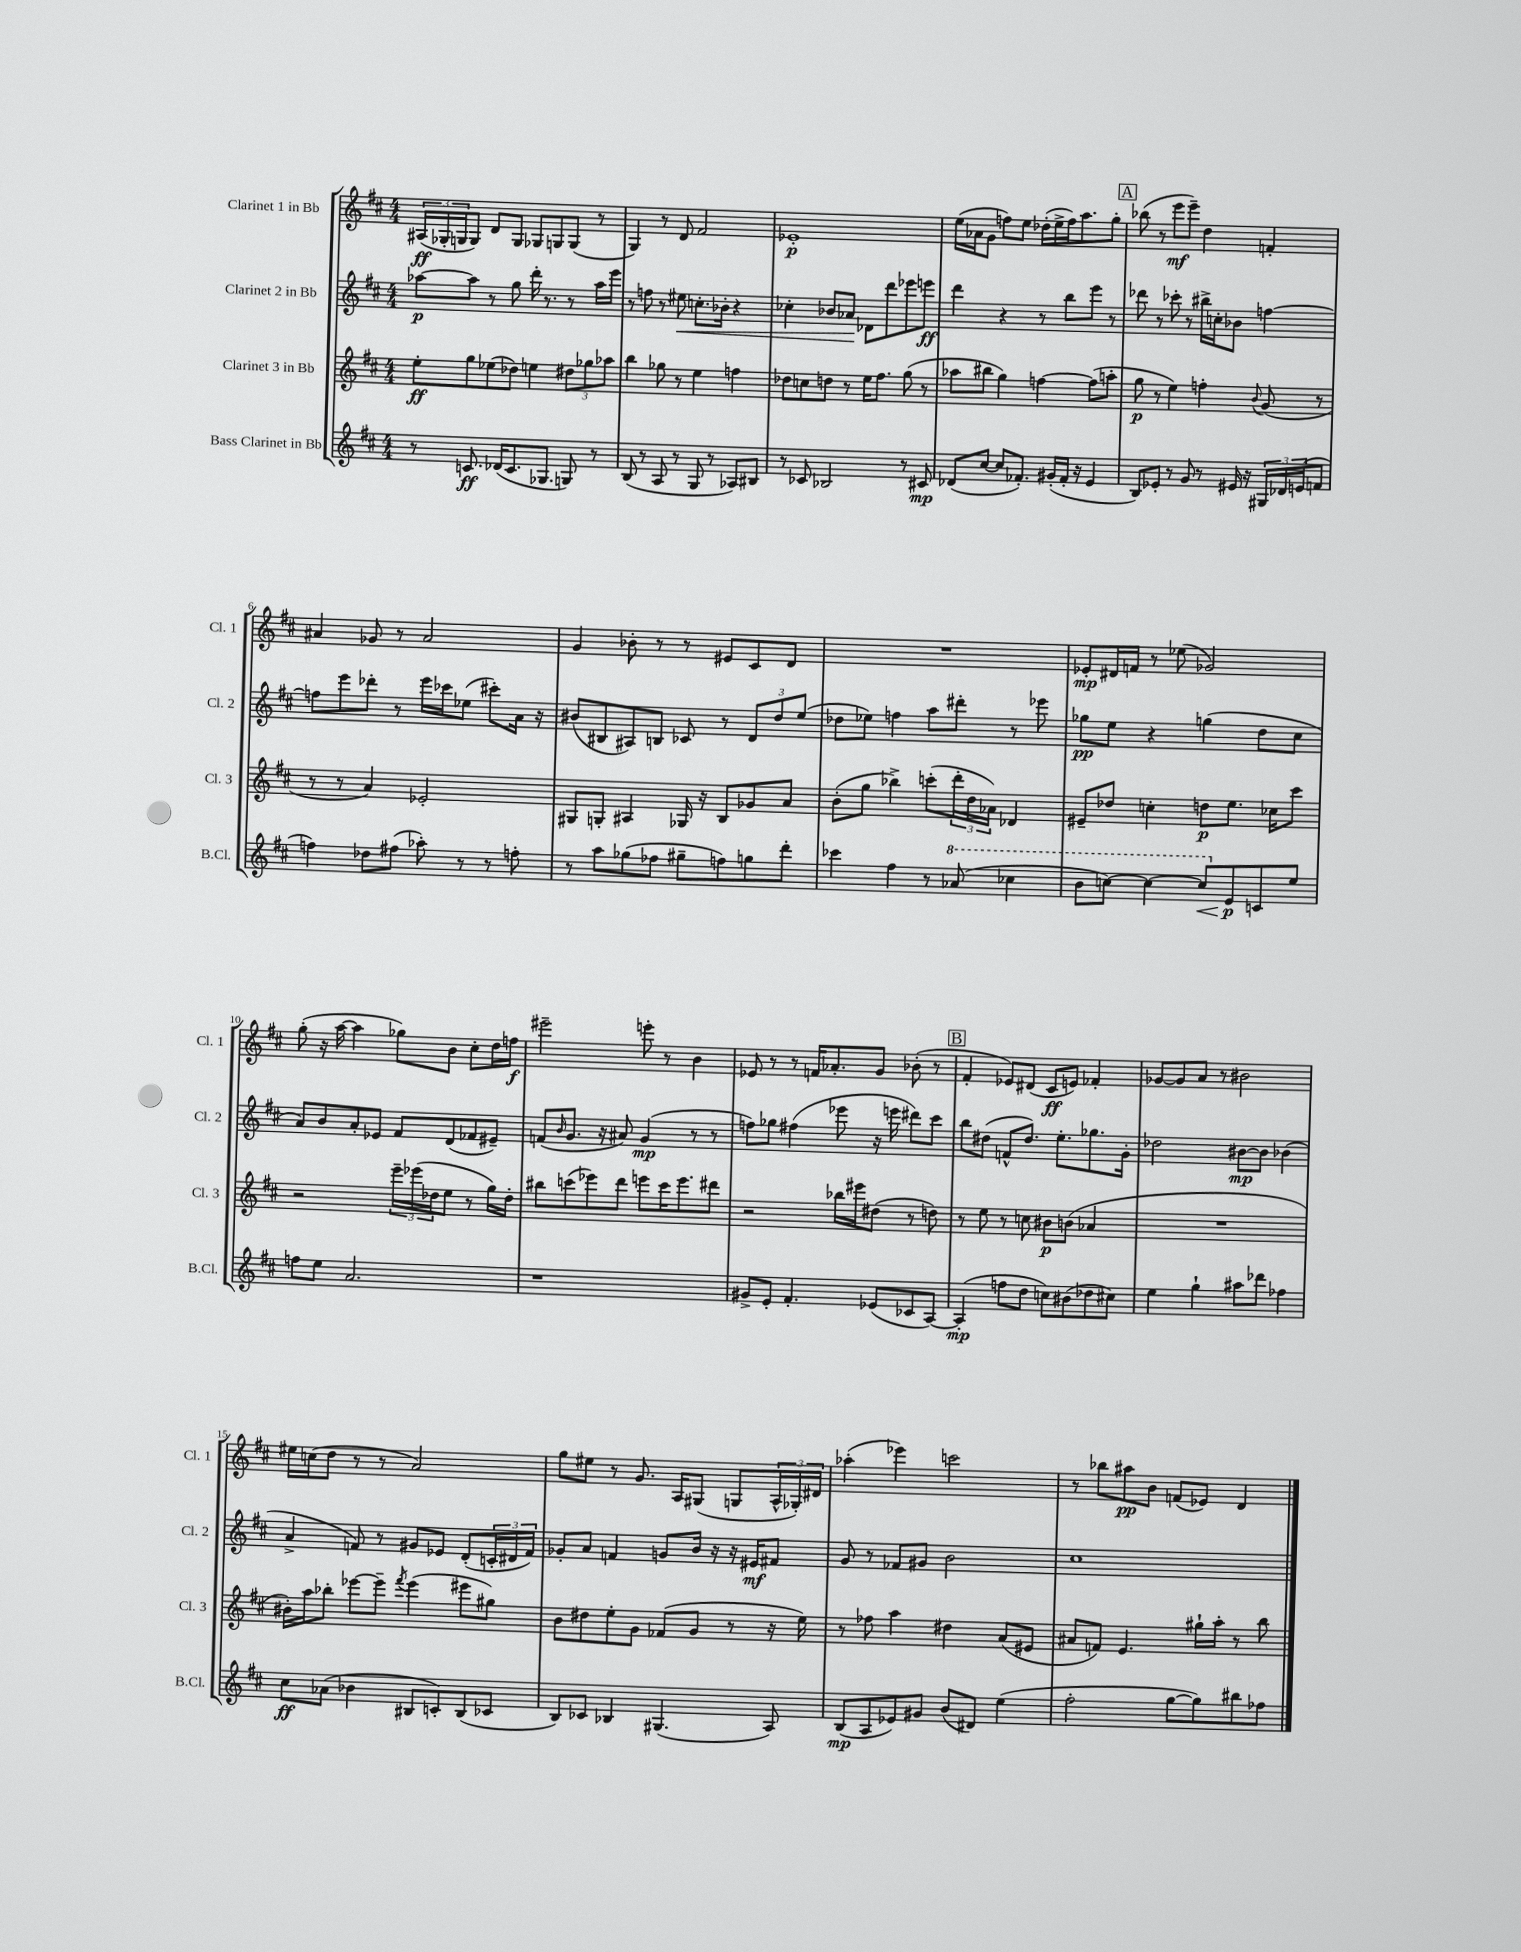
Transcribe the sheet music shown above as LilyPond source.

<<
\new StaffGroup <<
\new Staff = "s0" \with { instrumentName = "Clarinet 1 in Bb" shortInstrumentName = "Cl. 1" } {
    \clef treble \key d \major \numericTimeSignature \time 4/4
    \tuplet 3/2 { ais16\ff( ges16-. g16 } g8) d'8 g8 ges8 g8 g8( r8 |
    g4) r8 d'8 fis'2 |
    ees'1-.\p |
    e''16( aes'16 g'8 f''8) e''8 des''16-.( e''16-> f''16) a''8. g''8-. |
    \mark \markup { \box "A" } bes''8( r8 e'''8\mf e'''8--) d''4 f'4-. |
    ais'4 ges'8 r8 ais'2 |
    g'4 bes'8-. r8 r8 eis'8 cis'8 d'8 |
    R1 |
    ees'8-.\mp dis'16 f'16 r8 ees''8( ges'2) |
    g''8-.( r16 a''16~ a''4 ges''8) b'8 cis''8-. d''16 f''16\f |
    eis'''2-- e'''8-. r8 b'4 |
    ees'8 r8 r8 f'16 aes'8.-. g'8 bes'8-.( r8 |
    \mark \markup { \box "B" } fis'4-. ees'8) dis'8( cis'8\ff e'8) fes'4-. |
    ges'8~ ges'8 a'8 r8 bis'2 |
    eis''16 c''16( d''8 r8 r8 a'2) |
    g''8 eis''8 r8 g'8. a16 gis8( g8 \tuplet 3/2 { a16-^ ges16-.) dis'16 } |
    aes''4-.( ees'''4) c'''2 |
    r8 bes''8 ais''8\pp b'8 f'8( ees'8) d'4 \bar "|." |
}
\new Staff = "s1" \with { instrumentName = "Clarinet 2 in Bb" shortInstrumentName = "Cl. 2" } {
    \clef treble \key d \major \numericTimeSignature \time 4/4
    aes''8~\p aes''8 r8 g''8 d'''16-. r8. r8 aes''16 e'''16 |
    r8 f''8 r8 eis''8\< c''8.-. bes'16-. r4 |
    ces''4-. bes'8 aes'8\! des'8 d'''8 ees'''8 e'''8\ff |
    d'''4 r4 r8 b''8 e'''8 r8 |
    \mark \markup { \box "A" } des'''8 r8 ces'''8-. r8 bis''16-> c''16-. bes'8 f''4~ |
    f''8 e'''8 des'''8-. r8 e'''16 ces'''16 ees''8( cis'''8-.) a'16 r16 |
    bis'8( bis8 ais8) b8 ces'8 r8 \tuplet 3/2 { d'8 d''8 e''8( } |
    des''8 ees''8) f''4 a''8 dis'''8-. r8 ees'''8 |
    ges''8\pp e''8 r4 g''4( d''8 cis''8 |
    a'8) b'8 a'8-. ees'8 fis'8 d'8( fes'8 eis'8--) |
    f'8( \grace { b'16 } g'8. r16 ais'8) g'4\mp( r8 r8 |
    f''8) ges''8 fis''4( ees'''8 r16 e'''16 dis'''8) cis'''8 |
    \mark \markup { \box "B" } b''8 dis''8( f'8-^ dis''8.) e''8.-. ges''8. g'16-. |
    des''2 bis'8~\mp bis'8 bes'4( |
    a'4-> f'8) r8 gis'8 ees'8 d'8-.( \tuplet 3/2 { c'16-. dis'16 f'16) } |
    ges'8-. a'8 f'4 g'8 b'16 r16 r16 eis'16\mf fis'8 |
    g'8 r8 fes'8 gis'8 b'2 |
    cis''1 \bar "|." |
}
\new Staff = "s2" \with { instrumentName = "Clarinet 3 in Bb" shortInstrumentName = "Cl. 3" } {
    \clef treble \key d \major \numericTimeSignature \time 4/4
    e''8-.\ff g''8 ees''8( des''8) e''4 \tuplet 3/2 { dis''8 ges''8 aes''8 } |
    b''4 ges''8 r8 e''4 f''4 |
    des''8 c''8 d''8 r8 e''16 fis''8. g''8( r8 |
    aes''8 bis''8 g''4) f''4~ f''8( a''8-. |
    \mark \markup { \box "A" } g''8\p r8 e''4) f''4-. \appoggiatura { b'8 } g'8( r8 |
    r8 r8 a'4) ees'2-. |
    gis8 g8-. ais4 ges16 r16 b8 ges'8 a'8 |
    b'8-.( g''8 bes''4->) c'''8-.( \tuplet 3/2 { d'''16-. d''16 aes'16) } des'4 |
    eis'8-- des''8 c''4-. d''8\p e''8. ces''16 cis'''8 |
    r2 \tuplet 3/2 { e'''16-- ees'''16( des''16 } e''8 r8 g''16) des''16-. |
    bis''8 c'''8( ees'''8) d'''8 e'''8 c'''16 e'''8. dis'''8 |
    r2 bes''16 eis'''16 dis''8( r8 d''8) |
    \mark \markup { \box "B" } r8 e''8 r8 c''8 bis'8\p b'8( aes'4 |
    R1 |
    bis'16-.) a''16 bes''8-. ees'''8~ ees'''8-- \acciaccatura { fis'''8 } ees'''4( eis'''8 gis''8) |
    b'8 dis''8 e''8-. g'8 fes'8( g'8 r8 r16 e''16) |
    r8 fes''8 a''4 dis''4 a'8( eis'8 |
    ais'8 f'8) e'4. gis''16-! a''16-. r8 b''8 \bar "|." |
}
\new Staff = "s3" \with { instrumentName = "Bass Clarinet in Bb" shortInstrumentName = "B.Cl." } {
    \clef treble \key d \major \numericTimeSignature \time 4/4
    r8 c'8.\ff des'16( c'8. ges8. g8) r8 |
    b8( r8 a8 r8 g8 r8 aes8) bis8 |
    r8 ces'8 bes2 r8 cis'8\mp |
    des'8( cis''8~ cis''8 fes'8.-.) gis'16-.( fes'16-. r16 e'4 |
    \mark \markup { \box "A" } b8) ees'8-. r8 g'8 r8 eis'16 r16 \tuplet 3/2 { gis16 des'16 e'16( } f'8 |
    f''4) des''8 fis''8( aes''8-.) r8 r8 f''8-. |
    r8 a''8 ges''8( fes''8 gis''8-- f''8) g''8 d'''8-. |
    ces'''4 fis''4 r8 \ottava #1 aes''8( ces'''!4 |
    b''8 c'''8~) c'''4~ c'''8\< \ottava #0 e'8\p\! c'8 e''8 |
    f''8 e''8 a'2. |
    r1 |
    gis'8-> e'8-. fis'4.-. ees'8( ces'8 a8~) |
    \mark \markup { \box "B" } a4-.\mp( f''8 d''8 c''8) bis'8( des''8 cis''8) |
    e''4 g''4-! ais''8 des'''8 fes''4 |
    cis''8\ff aes'8( bes'4 bis8 c'8-.) bis8( ces'8 |
    b8) ces'8 bes4 gis4.( a8) |
    b8\mp( a8 ees'8) gis'8 b'8( dis'8) e''4( |
    fis''2-. g''8~ g''8) bis''8 fes''8 \bar "|." |
}
>>
>>
